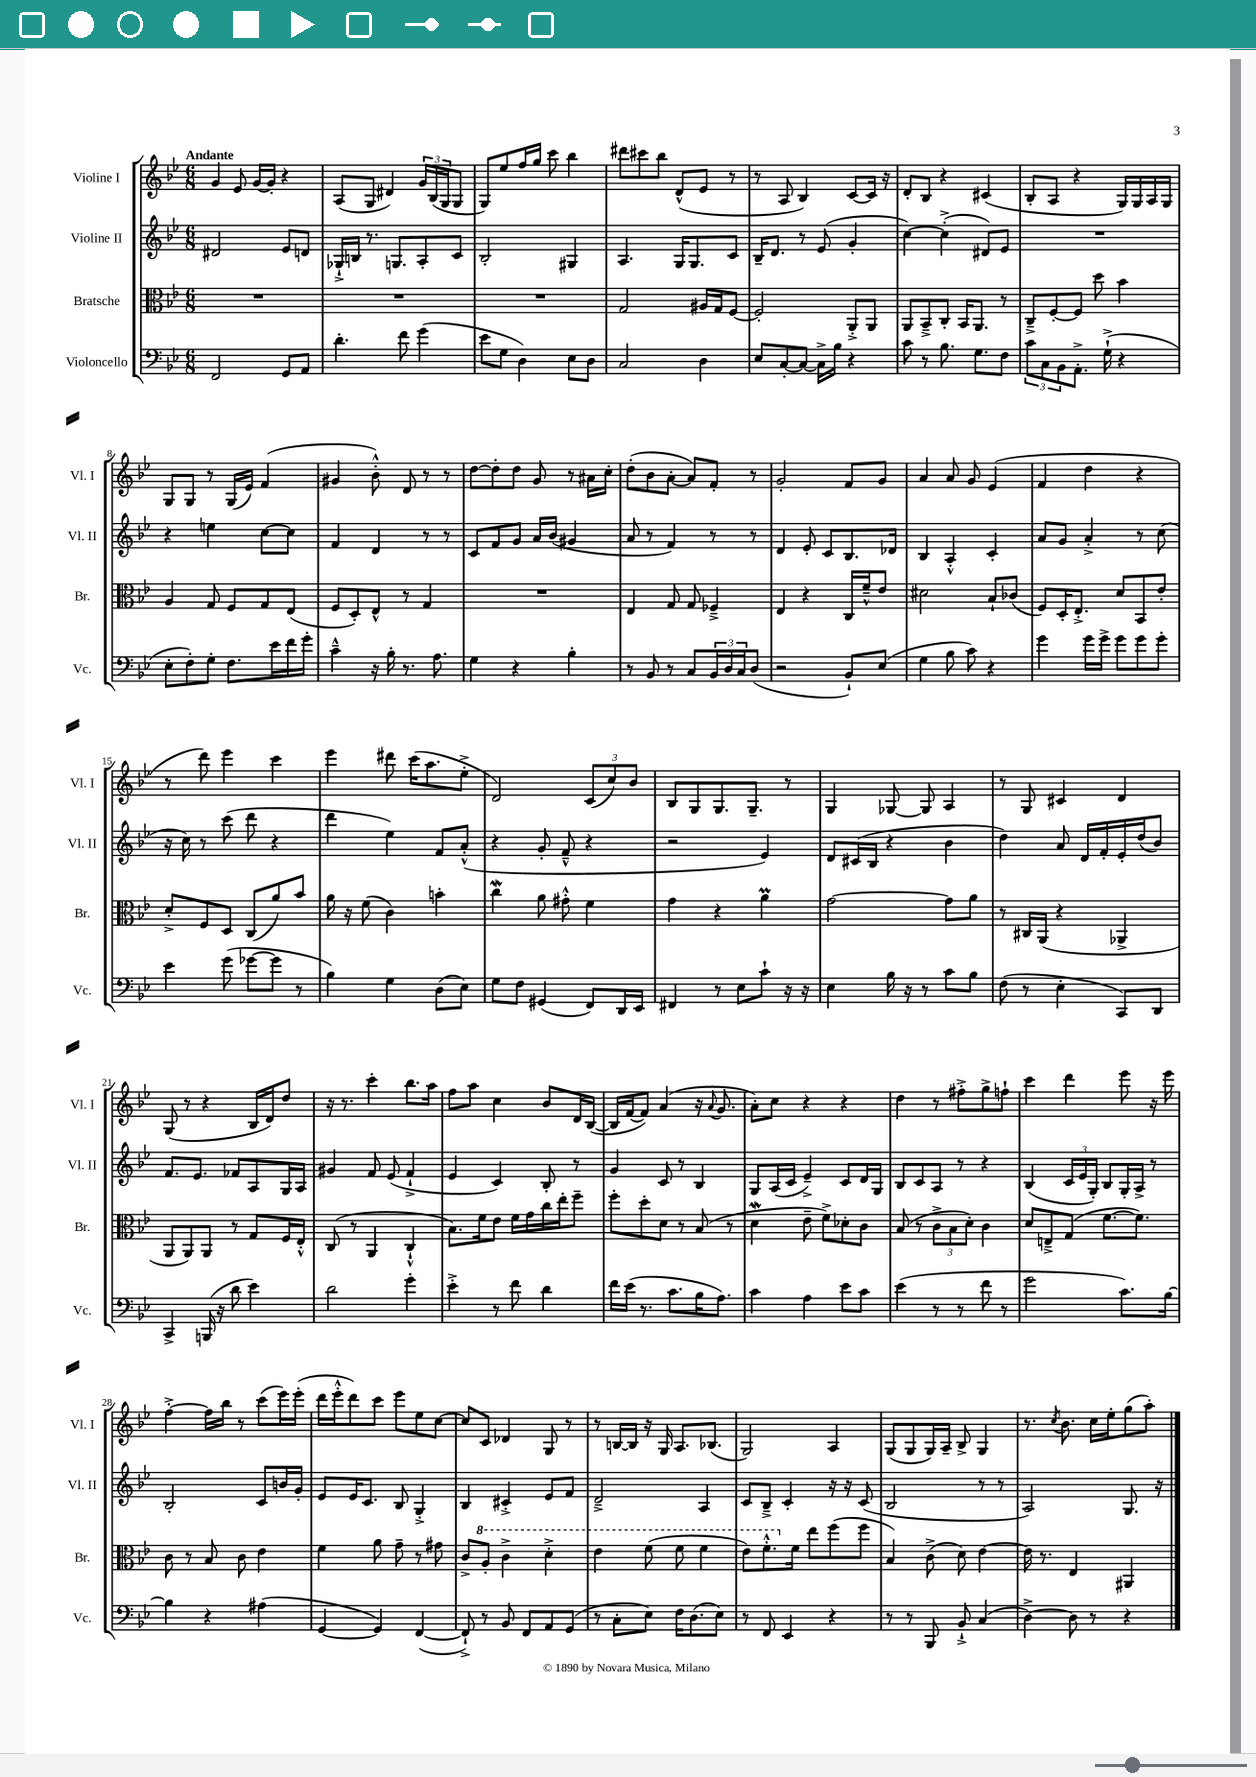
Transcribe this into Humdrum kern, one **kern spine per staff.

**kern	**kern	**kern	**kern
*staff4	*staff3	*staff2	*staff1
*clefF4	*clefC3	*clefG2	*clefG2
*k[b-e-]	*k[b-e-]	*k[b-e-]	*k[b-e-]
*M6/8	*M6/8	*M6/8	*M6/8
2FF	2.r	2d#	4g
.	.	.	8e-
.	.	.	[16g
.	.	.	16g']
8GG	.	8e-	4r
8AA	.	8d	.
=	=	=	=
4.d'	2.r	16G-`^	(8A
.	.	16B	.
.	.	8.r	8G
.	.	.	4d#)
.	.	8.G	.
8f	.	.	.
(4g	.	8A'	24g
.	.	.	(24B-
.	.	.	24G
.	.	8c	8G
=	=	=	=
8e-	2.r	2B-'	8G)
8G	.	.	8ee-
4D)	.	.	16ff
.	.	.	16gg
.	.	.	8ccc
8E-	.	4G#	4bb-
8D	.	.	.
=	=	=	=
2C	2G	4.A	8ddd#
.	.	.	8ccc#
.	.	.	8bb-
.	.	16G	(8d^^
.	.	8.G	.
4D	16A#	.	8e-
.	16G	.	.
.	[8F	8c	8r
=	=	=	=
8E-	2F']	16B-~	8r
.	.	8.d	.
[8C'	.	.	8A
8C_	.	8r	4B-)
16C^]	.	(8e-	.
16B-	.	.	.
4r	8AA'^	4g'	[8c
.	8AA	.	16c]
.	.	.	16r
=	=	=	=
8c	8AA	[4cc)	8d'
8r	8BB-~^	.	8B-
8.B-	8C'	(4cc'^]	4r
.	16BB-	.	.
8.G	8.AA	.	.
.	.	8d#)	(4c#
8F	8r	8e-	.
=	=	=	=
12c	8C~^	2.r	8B-'
12C	.	.	.
.	[8F'	.	8A
12BB-	.	.	.
8.AA'^	8F]	.	4r
.	8dd	.	.
(16G`^	.	.	.
4r	4b-	.	16G)
.	.	.	16G
.	.	.	16A
.	.	.	16G
=	=	=	=
8E-'	4A	4r	8G
8F')	.	.	8G
8G'	8G	4ee	8r
8.F	8F	.	(16G
.	.	.	16e-)
.	8G	[8cc	(4f
16e-	.	.	.
16f	(8E-	8cc]	.
16g'	.	.	.
=	=	=	=
4c~^^	8F	4f	4g#
.	8D')	.	.
16r	8E-^^	4d	8b-'^^)
16B-'	.	.	.
8.r	8r	.	8d
.	4G	8r	8r
8.A	.	.	.
.	.	8r	8r
=	=	=	=
4G	2.r	8c	[8dd
.	.	8f	8dd']
4r	.	8g	8dd
.	.	16a	8g
.	.	(16b-	.
4B-'	.	4g#	8r
.	.	.	16a#
.	.	.	16cc'
=	=	=	=
8r	4E-	8a	(8dd'
8BB-	.	8r	8b-
8r	8G	4f)	[8a'
8C	8G	.	8a])
24BB-	4F-~^	8r	8f'
24D	.	.	.
24C	.	.	.
(8D	.	8r	8r
=	=	=	=
2r	4E-	4d	2g'
.	4r	8e-'	.
.	.	8c	.
8BB-`)	16C	8.B-	8f
.	16f~^^	.	.
(8E-	8e-	.	8g
.	.	16d-	.
=	=	=	=
4G	2d#	4B-	4a
8B-	.	4A'^^	8a
8c)	.	.	8g
4r	8B-`	4c'	(4e-
.	(8c-	.	.
=	=	=	=
4g	8F)	8a	4f
.	16D'	8g	.
.	8.E-'^	.	.
16g	.	4a'^	4dd
16g^	.	.	.
8g	8d	.	.
8g	8BB-	8r	4r
8g'	8e-'	(8cc	.
=	=	=	=
4e-	8d'^	16r	8r
.	.	16cc)	.
.	8F	8r	8ddd)
(8g	8D	(8ccc	4eee-
[8g-	(8C	8ddd	.
8g-]	8a)	4r	4ccc
8r	8b-	.	.
=	=	=	=
4B-)	16a	4ddd	4eee-
.	16r	.	.
.	(8f	.	.
4G	4c)	4ee-)	8ddd#
.	.	.	(16ccc
.	.	.	8.aa
(8D	4b'	8f	.
8E-)	.	(8a'^^	8ee-'^
=	=	=	=
8G	4cc	4r	2d)
8F	.	.	.
(4GG#	8a	8g'	.
.	8g#'^^	8f~^^	.
8FF)	4f	4r	(12c
.	.	.	12cc)
16DD	.	.	.
.	.	.	12b-
16EE-	.	.	.
=	=	=	=
4FF#	4g	2r	8B-
.	.	.	8G
8r	4r	.	8.G
8E-	.	.	.
.	.	.	8.G~
8c`	4a	4e-)	.
16r	.	.	8r
16r	.	.	.
=	=	=	=
4E-	[2g	8d	4G
.	.	(16c#	.
.	.	16B-	.
16B-	.	4r	[8G-
16r	.	.	.
8r	.	.	8G-]
8c	8g]	4b-	4A
8B-	8a	.	.
=	=	=	=
(8F	8r	4dd)	8r
8r	16C#	.	8G
.	(16AA	.	.
4E-'	4r	8a	4c#
.	.	16d	.
.	.	16f'	.
8CC)	4AA-^	16e-'	4d
.	.	(16dd	.
8DD	.	8b-)	.
=	=	=	=
4CC^	8AA	8.f	(8G
.	8AA)	.	8r
.	.	8.e-	.
(16BBB	8AA	.	4r
16r	.	.	.
8d	8r	8f-	.
4e-)	8G	8A	16B-
.	.	.	16d)
.	16F	16G	8dd
.	16E-'^^	16A	.
=	=	=	=
2d	(8C	4g#	16r
.	.	.	8.r
.	8r	.	.
.	4AA	8f	4ccc'
.	.	(8e-	.
4g'	4C`^^	4f`^	8.bb-
.	.	.	16aa
=	=	=	=
4e-'^	8.B-)	4e-	8ff
.	.	.	8aa
.	16f	.	.
8r	8e-	4c)	4cc
8f	16f	.	.
.	16g	.	.
4d	16cc	8B-'	8b-
.	16ee-'	.	.
.	8ff~	8r	16d
.	.	.	([16B-
=	=	=	=
16f	8ff'	4g	16B-]
(16e-	.	.	[16f
8.r	8dd'	.	8f])
.	8d	8c	(4a
8.c	.	.	.
.	8r	8r	.
16B-	(8B-	4B-	16r
.	.	.	8qqa
8.A)	.	.	8.g
.	8r	.	.
=	=	=	=
4c	4d	8G	8a')
.	.	(16A	8cc
.	.	16c	.
4A	8e-~	4e-~^)	4r
.	8f^)	.	.
8e-	8d-'	8c	4r
8c	8c	16d	.
.	.	16G	.
=	=	=	=
(4e-	(8B-	8B-	4dd
.	8r	8c	.
8r	12c^	8A	8r
.	12B-	.	.
8r	.	8r	8ff#'^
.	12d')	.	.
8f	4c	4r	8gg^
8r	.	.	8ff`
=	=	=	=
2g	8d	(4B-	4ccc
.	8E~^	.	.
.	(8G	24c	4ddd
.	.	24e-	.
.	.	24G')	.
.	[8.f	8B-	.
8.c)	.	16G'	8eee-
.	8.f])	16A^	.
.	.	8r	16r
[16B-	.	.	16eee-
=	=	=	=
4B-]	8c	2B-'	[4ff'^
.	8r	.	.
4r	8B-	.	16ff]
.	.	.	16bb-
.	8c	.	8r
(4A#	4e-	8c	(8ccc
.	.	16b	16eee-)
.	.	16g'	(16eee-'
=	=	=	=
[4GG	4f	8e-	16ddd
.	.	.	16eee-'^^
.	.	16e-	8ddd)
.	.	8.c	.
4GG])	8a	.	8ccc
.	8g~	8B-	8eee-
([4FF	8r	4G'^	8ee-
.	8g#	.	[8cc
=	=	=	=
8FF`^])	8c^	4B-	8cc]
8r	8a'	.	8c
8BB-	4cc^	4c#'^	4d-
8FF	.	.	.
8AA	4dd'^	8e-	8G
(8GG	.	8f	8r
=	=	=	=
8r	4ee-	2d~^	8r
8C'	.	.	[16B
.	.	.	16B]
8E-)	(8ff	.	16r
.	.	.	16G
16F	8ff	.	8.A
(8.D	.	.	.
.	4ff	4A	.
.	.	.	(8.B-
8E-)	.	.	.
=	=	=	=
8r	8ee-)	8c	2G)
8FF	8.ff'^^	8B-~^	.
4EE-	.	4c'	.
.	16f	.	.
.	8ee-	.	.
4r	(8ff	16r	4A
.	.	16r	.
.	8ff	(8c	.
=	=	=	=
8r	4B-)	2B-	(8G
8r	.	.	8G
8BBB-	(8c^	.	16G)
.	.	.	16A~
8BB-`^	8d)	.	8B-^
(4C	[4e-	8r	4G
.	.	8r	.
=	=	=	=
[4D^)	16e-]	2A)	8.r
.	8.r	.	.
.	.	.	8qcc
.	.	.	8.b-
8D]	4E-	.	.
8r	.	.	16cc
.	.	.	16ee-'
4r	4AA#	8.G	(8gg
.	.	.	8aa')
.	.	16r	.
==	==	==	==
*-	*-	*-	*-
